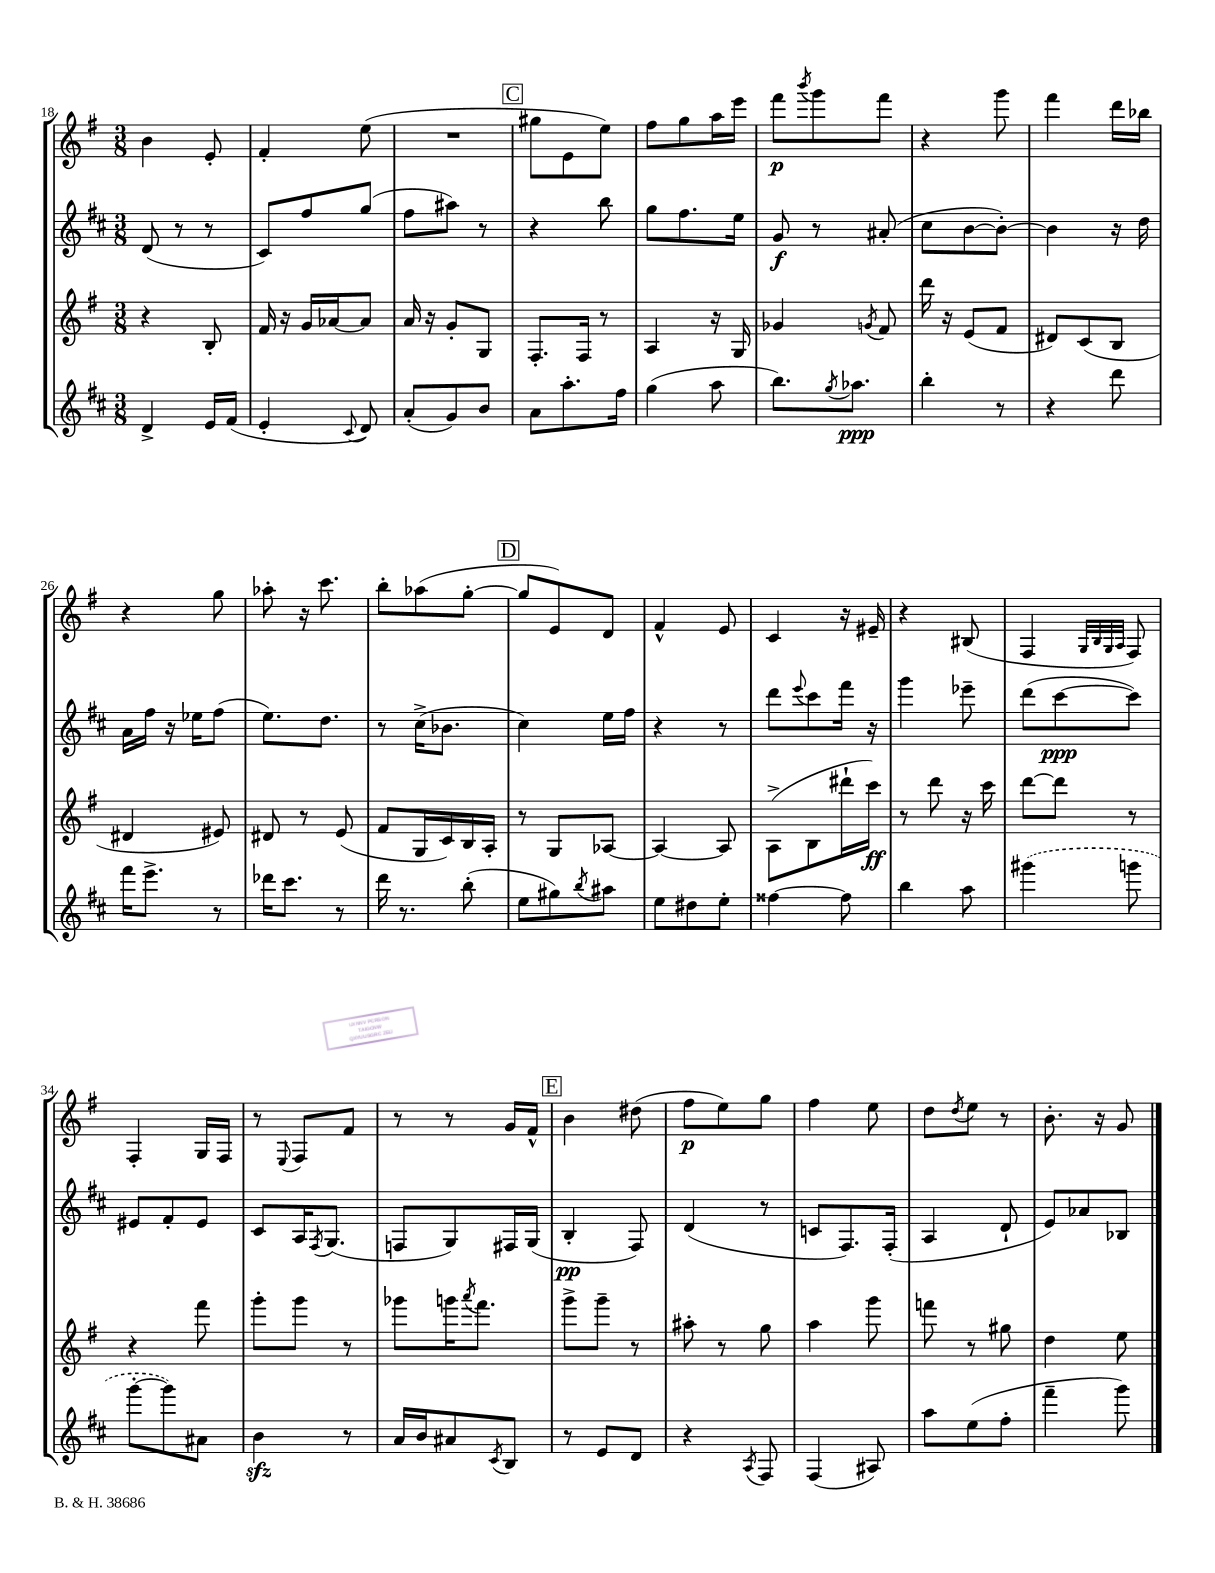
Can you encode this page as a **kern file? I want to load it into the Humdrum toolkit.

**kern	**kern	**kern	**kern
*staff4	*staff3	*staff2	*staff1
*clefG2	*clefG2	*clefG2	*clefG2
*k[f#c#]	*k[f#]	*k[f#c#]	*k[f#]
*M3/8	*M3/8	*M3/8	*M3/8
4d^	4r	(8d	4b
.	.	8r	.
16e	8B'	8r	8e'
(16f#	.	.	.
=	=	=	=
4e'	16f#	8c#)	4f#'
.	16r	.	.
.	16g	8ff#	.
.	[16a-	.	.
8qqc#	.	.	.
8d)	8a-]	(8gg	(8ee
=	=	=	=
(8a'	16a	8ff#	4.r
.	16r	.	.
8g)	8g'	8aa#)	.
8b	8G	8r	.
=	=	=	=
8a	8.F#'	4r	8gg#
8.aa'	.	.	8e
.	16F#	.	.
.	8r	8bb	8ee)
16ff#	.	.	.
=	=	=	=
(4gg	4A	8gg	8ff#
.	.	8.ff#	8gg
8aa	16r	.	16aa
.	16G	16ee	16eee
=	=	=	=
8.bb)	4g-	8g	8fff#
.	.	.	8qbbb
.	.	8r	8ggg
8qgg	.	.	.
8.aa-	.	.	.
.	8qg	.	.
.	8f#	(8a#'	8fff#
=	=	=	=
4bb'	16ddd	8cc#	4r
.	16r	.	.
.	(8e	[8b	.
8r	8f#	8b'_)	8ggg
=	=	=	=
4r	8d#)	4b]	4fff#
.	(8c	.	.
8ddd	8B	16r	16ddd
.	.	16dd	16bb-
=	=	=	=
16fff#	4d#	16a	4r
8.eee^	.	16ff#	.
.	.	16r	.
.	.	16ee-	.
8r	8e#)	(8ff#	8gg
=	=	=	=
16ddd-	8d#	8.ee)	8aa-'
8.ccc#	.	.	.
.	8r	.	16r
.	.	8.dd	8.ccc
8r	(8e	.	.
=	=	=	=
16ddd	8f#	8r	8bb'
8.r	.	.	.
.	16G	(16cc#^	(8aa-
.	16c)	8.b-	.
(8bb'	16B	.	[8gg'
.	16A'	.	.
=	=	=	=
8ee	8r	4cc#)	8gg]
8gg#)	8G	.	8e)
8qbb	.	.	.
8aa#	[8A-	16ee	8d
.	.	16ff#	.
=	=	=	=
8ee	4A-_	4r	4f#^^
8dd#	.	.	.
8ee'	8A-]	8r	8e
=	=	=	=
[4ff##	(8A^	8ddd	4c
.	.	8qqeee	.
.	8B	8ccc#	.
8ff##]	16ddd#`	16fff#	16r
.	16ccc)	16r	16e#~
=	=	=	=
4bb	8r	4ggg	4r
.	8ddd	.	.
8aa	16r	8eee-~	(8B#
.	16ccc	.	.
=	=	=	=
(4ggg#	[8ddd	(8ddd	4F#
.	8ddd]	[8ccc#	.
.	.	.	32qqG
.	.	.	32qqB
.	.	.	32qqG
.	.	.	32qqA
8ggg	8r	8ccc#])	8F#)
=	=	=	=
[8ggg'	4r	8e#	4F#'
8ggg])	.	8f#'	.
8a#	8fff#	8e#	16G
.	.	.	16F#
=	=	=	=
4b	8ggg'	8c#	8r
.	.	.	8qqE
.	8ggg	16A	8F#
.	.	8qF#	.
.	.	(8.G	.
8r	8r	.	8f#
=	=	=	=
16a	8ggg-	8F	8r
16b	.	.	.
8a#	16ggg	8G)	8r
.	8qaaa	.	.
.	8.fff#	.	.
8qc#	.	.	.
8B	.	16F#	16g
.	.	(16G	16f#^^
=	=	=	=
8r	8ggg^	4B'	4b
8e	8ggg~	.	.
8d	8r	8F#)	(8dd#
=	=	=	=
4r	8aa#'	(4d	8ff#
.	8r	.	8ee)
8qA	.	.	.
8F#	8gg	8r	8gg
=	=	=	=
(4F#	4aa	8c	4ff#
.	.	8.F#)	.
8A#)	8ggg	.	8ee
.	.	(16F#'	.
=	=	=	=
8aa	8fff	4A	8dd
.	.	.	8qdd
(8ee	8r	.	8ee
8ff#'	8gg#	8d`	8r
=	=	=	=
4fff#~	4dd	8e)	8.b'
.	.	8a-	.
.	.	.	16r
8ggg)	8ee	8B-	8g
==	==	==	==
*-	*-	*-	*-
